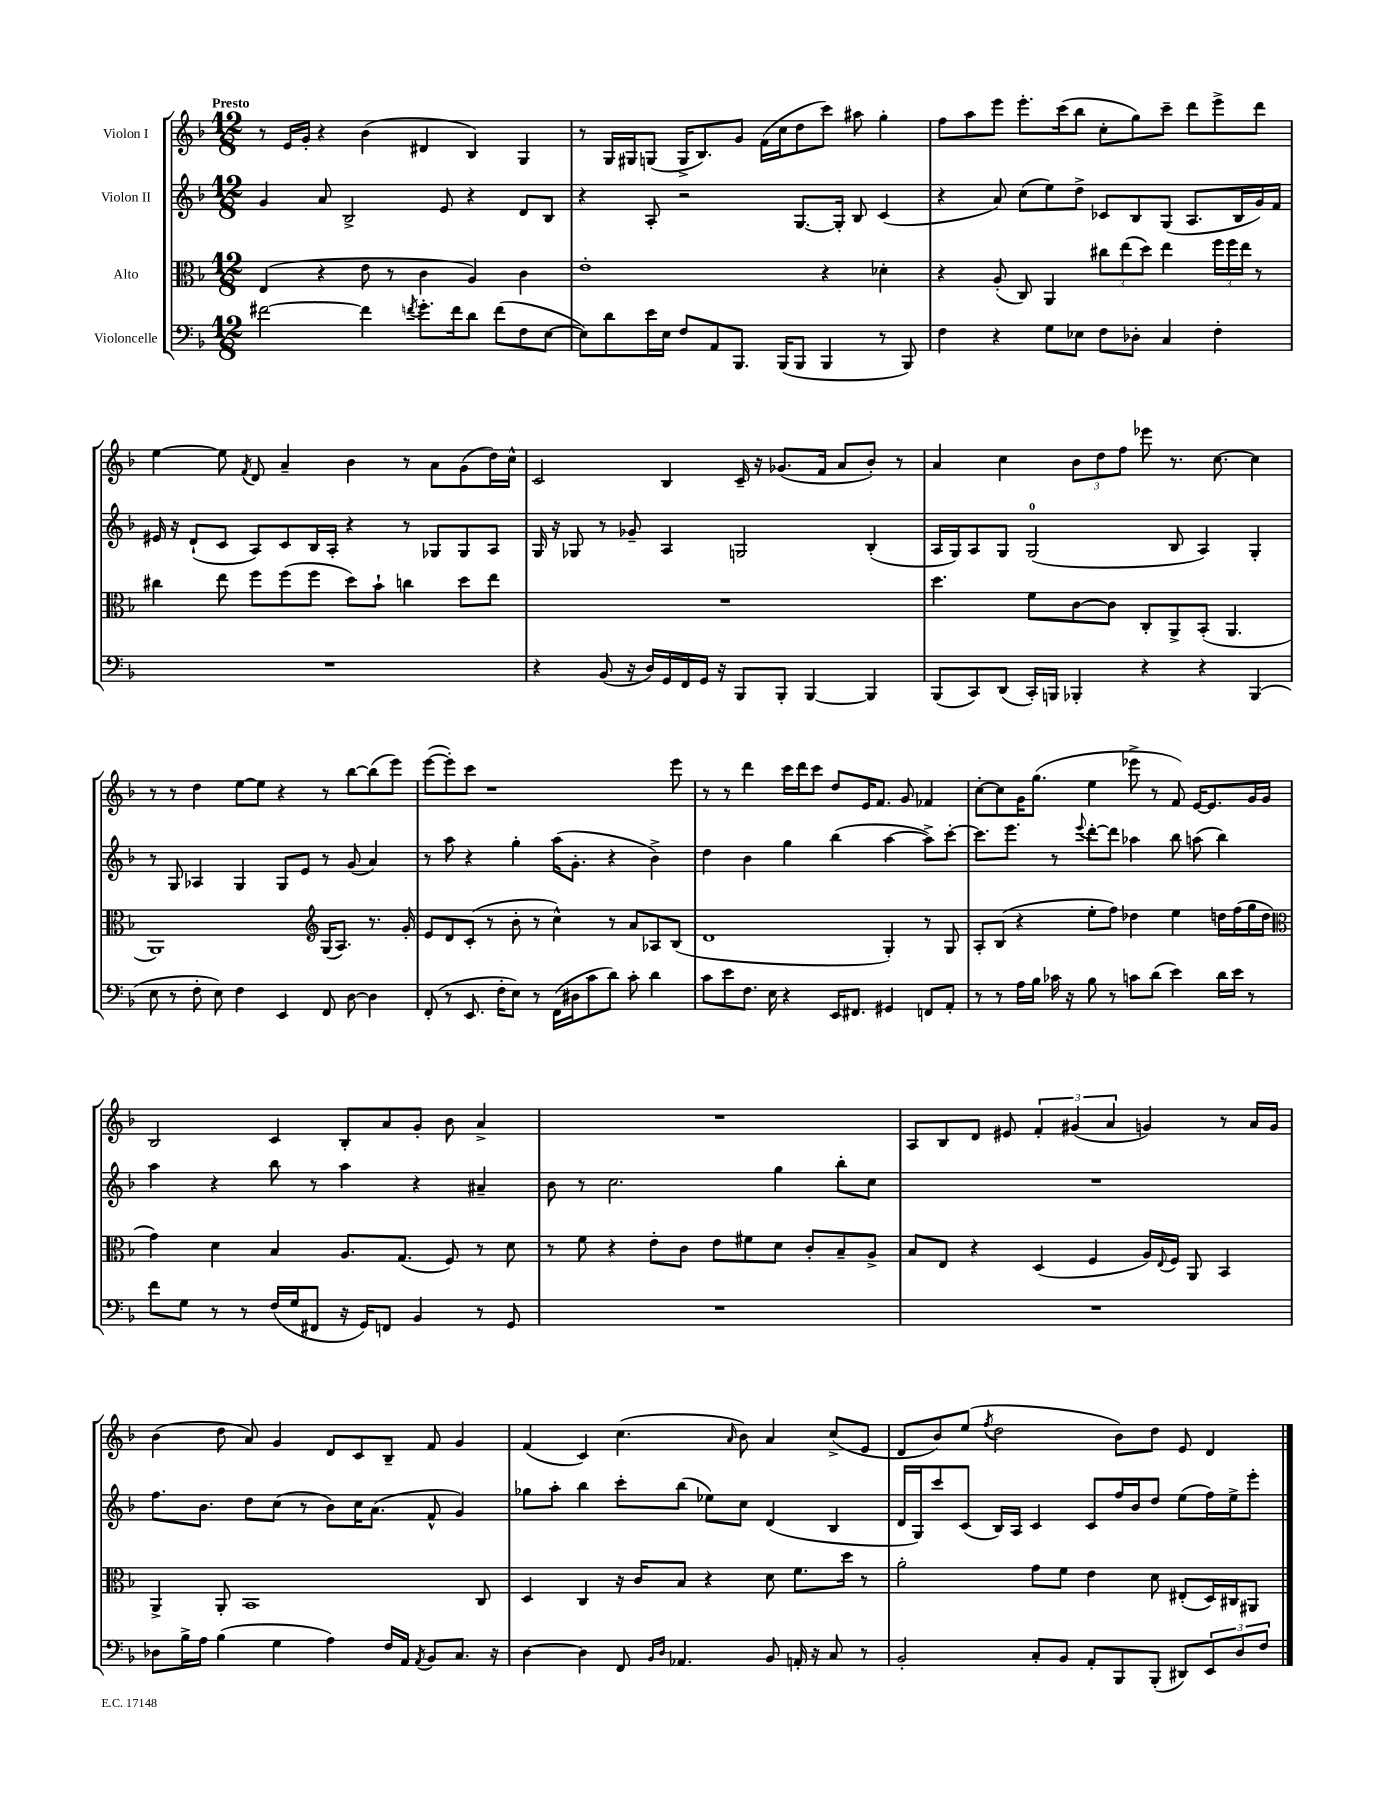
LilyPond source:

<<
\new StaffGroup <<
\new Staff = "s0" \with { instrumentName = "Violon I" } {
    \clef treble \key f \major \numericTimeSignature \time 12/8 \tempo "Presto"
    r8 e'16 g'16-. r4 bes'4( dis'4 bes4) g4 |
    r8 g16 gis16 g8( g16-> bes8.) g'8 f'16( c''16 d''8 c'''8) ais''8 g''4-. |
    f''8 a''8 e'''8 e'''8.-. c'''16( bes''8 c''8-. g''8) c'''8-- d'''8 e'''8-> d'''8 |
    e''4~ e''8 \acciaccatura { f'8 } d'8 a'4-- bes'4 r8 a'8 g'8( d''16) c''16-^ |
    c'2 bes4 c'16-- r16 ges'8.( f'16 a'8 bes'8-.) r8 |
    a'4 c''4 \tuplet 3/2 { bes'8 d''8 f''8 } ees'''8 r8. c''8.~ c''4 |
    r8 r8 d''4 e''8~ e''8 r4 r8 bes''8~ bes''8( e'''8) |
    e'''8~( e'''8-.) c'''8 r1 e'''8 |
    r8 r8 d'''4 c'''16 d'''16 c'''8 d''8 e'16 f'8. g'8 fes'4 |
    c''8~-. c''8 g'16 g''8.( e''4 ees'''8-> r8 f'8) e'16~ e'8. g'16 g'16 |
    bes2 c'4 bes8-. a'8 g'8-. bes'8 a'4-> |
    R1. |
    a8 bes8 d'8 eis'8 \tuplet 3/2 { f'4-. gis'4( a'4 } g'4) r8 a'16 g'16 |
    bes'4( d''8 a'8) g'4 d'8 c'8 bes8-- f'8 g'4 |
    f'4( c'4) c''4.( \grace { a'16 } bes'8) a'4 c''8->( e'8 |
    d'8 bes'8) e''8( \acciaccatura { f''8 } d''2 bes'8) d''8 e'8 d'4 \bar "|." |
}
\new Staff = "s1" \with { instrumentName = "Violon II" } {
    \clef treble \key f \major \numericTimeSignature \time 12/8
    g'4 a'8 bes2-> e'8 r4 d'8 bes8 |
    r4 a8-. r2 g8.~ g16-. bes8 c'4( |
    r4 a'8) c''8( e''8) d''8-> ces'8 bes8 g8( a8. bes16 g'16) f'16 |
    eis'16 r16 d'8-!( c'8 a8) c'8 bes16 a16-. r4 r8 ges8 ges8 a8 |
    g16 r16 ges8 r8 ges'8-- a4 g2 bes4-.( |
    a16 g16) a8 g8 g2-0( bes8 a4) g4-. |
    r8 g8 aes4 g4 g8 e'8 r8 g'8( a'4) |
    r8 a''8 r4 g''4-. a''16( g'8.-. r4 bes'4->) |
    d''4 bes'4 g''4 bes''4( a''4~ a''8->) c'''8~-. |
    c'''8. e'''8. r8 \appoggiatura { e'''8 } d'''8~-. d'''8 aes''4 bes''8 a''8( bes''4) |
    a''4 r4 bes''8 r8 a''4 r4 ais'4-- |
    bes'8 r8 c''2. g''4 bes''8-. c''8 |
    R1. |
    f''8. bes'8. d''8 c''8( r8 bes'8) c''16 a'8.( f'8-^ g'4) |
    ges''8 a''8-. bes''4 c'''8-. bes''8( ees''8) c''8 d'4( bes4 |
    d'16 g16) c'''8 c'8( bes16) a16 c'4 c'8 f''16 bes'16 d''8 e''8( f''16) e''16-> e'''8-. \bar "|." |
}
\new Staff = "s2" \with { instrumentName = "Alto" } {
    \clef alto \key f \major \numericTimeSignature \time 12/8
    e4( r4 e'8 r8 c'4 a4) c'4 |
    e'1-. r4 des'4-. |
    r4 a8-.( c8) a,4 \tuplet 3/2 { cis''8 e''8( d''8) } e''4 \tuplet 3/2 { f''16 f''16 e''16 } r8 |
    cis''4 e''8 f''8 f''8( f''8 d''8) bes'8-! c''4 d''8 e''8 |
    R1. |
    d''4. f'8 c'8~ c'8 c8-. a,8-> bes,8-.( a,4. |
    a,1) \clef treble g16( a8.) r8. g'16-. |
    e'8 d'8 c'8-.( r8 bes'8-. r8 c''4-^) r8 a'8 aes8 bes8( |
    d'1 g4-.) r8 g8 |
    a8-. bes8( r4 e''8-. f''8) des''4 e''4 d''16 f''16( g''16 d''16 |
    \clef alto g'4) d'4 bes4 a8. g8.( f8) r8 d'8 |
    r8 f'8 r4 e'8-. c'8 e'8 fis'8 d'8 c'8-. bes8-- a8-> |
    bes8 e8 r4 d4( f4 a16) \appoggiatura { e8 } f16 a,8 bes,4 |
    a,4-> a,8-. bes,1 c8 |
    d4 c4 r16 c'16 bes8 r4 d'8 f'8. d''16 r8 |
    a'2-. g'8 f'8 e'4 d'8 eis8-.( d16) cis16 ais,8 \bar "|." |
}
\new Staff = "s3" \with { instrumentName = "Violoncelle" } {
    \clef bass \key f \major \numericTimeSignature \time 12/8
    fis'2~ fis'4 \acciaccatura { f'8 } g'8.-. f'16 d'8 f'8( f8 e8~ |
    e8) d'8 e'16 e16 f8 a,8 bes,,8. bes,,16( bes,,8 bes,,4 r8 bes,,8) |
    f4 r4 g8 ees8 f8 des8-. c4 f4-. |
    R1. |
    r4 bes,8( r16 d16) g,16 f,16 g,16 r16 bes,,8 bes,,8-. bes,,4~ bes,,4 |
    bes,,8( c,8) d,8( c,16-.) b,,16 bes,,4-. r4 r4 bes,,4( |
    e8 r8 f8-. e8) f4 e,4 f,8 d8~ d4 |
    f,8-.( r8 e,8. f16-. e8) r8 f,16( dis16 c'8 d'8) c'8-. d'4 |
    c'8 e'8 f8. e16 r4 e,16 fis,8. gis,4 f,8 a,8-. |
    r8 r8 a16 bes16 ces'16 r16 bes8 r8 c'8 d'8( e'4) d'16 e'16 r8 |
    f'8 g8 r8 r8 f16( g16 fis,8 r16 g,16) f,8 bes,4 r8 g,8 |
    R1. |
    R1. |
    des8 bes16-> a16 bes4( g4 a4) f16 a,16 \acciaccatura { a,8 } bes,8 c8. r16 |
    d4~ d4 f,8 \grace { bes,16 d16 } aes,4. bes,8 a,16-. r16 c8 r8 |
    bes,2-. c8-. bes,8 a,8-. bes,,8 bes,,8-.( dis,8) \tuplet 3/2 { e,8 d8 f8 } \bar "|." |
}
>>
>>
\layout { \context { \Score \remove "Bar_number_engraver" } }
